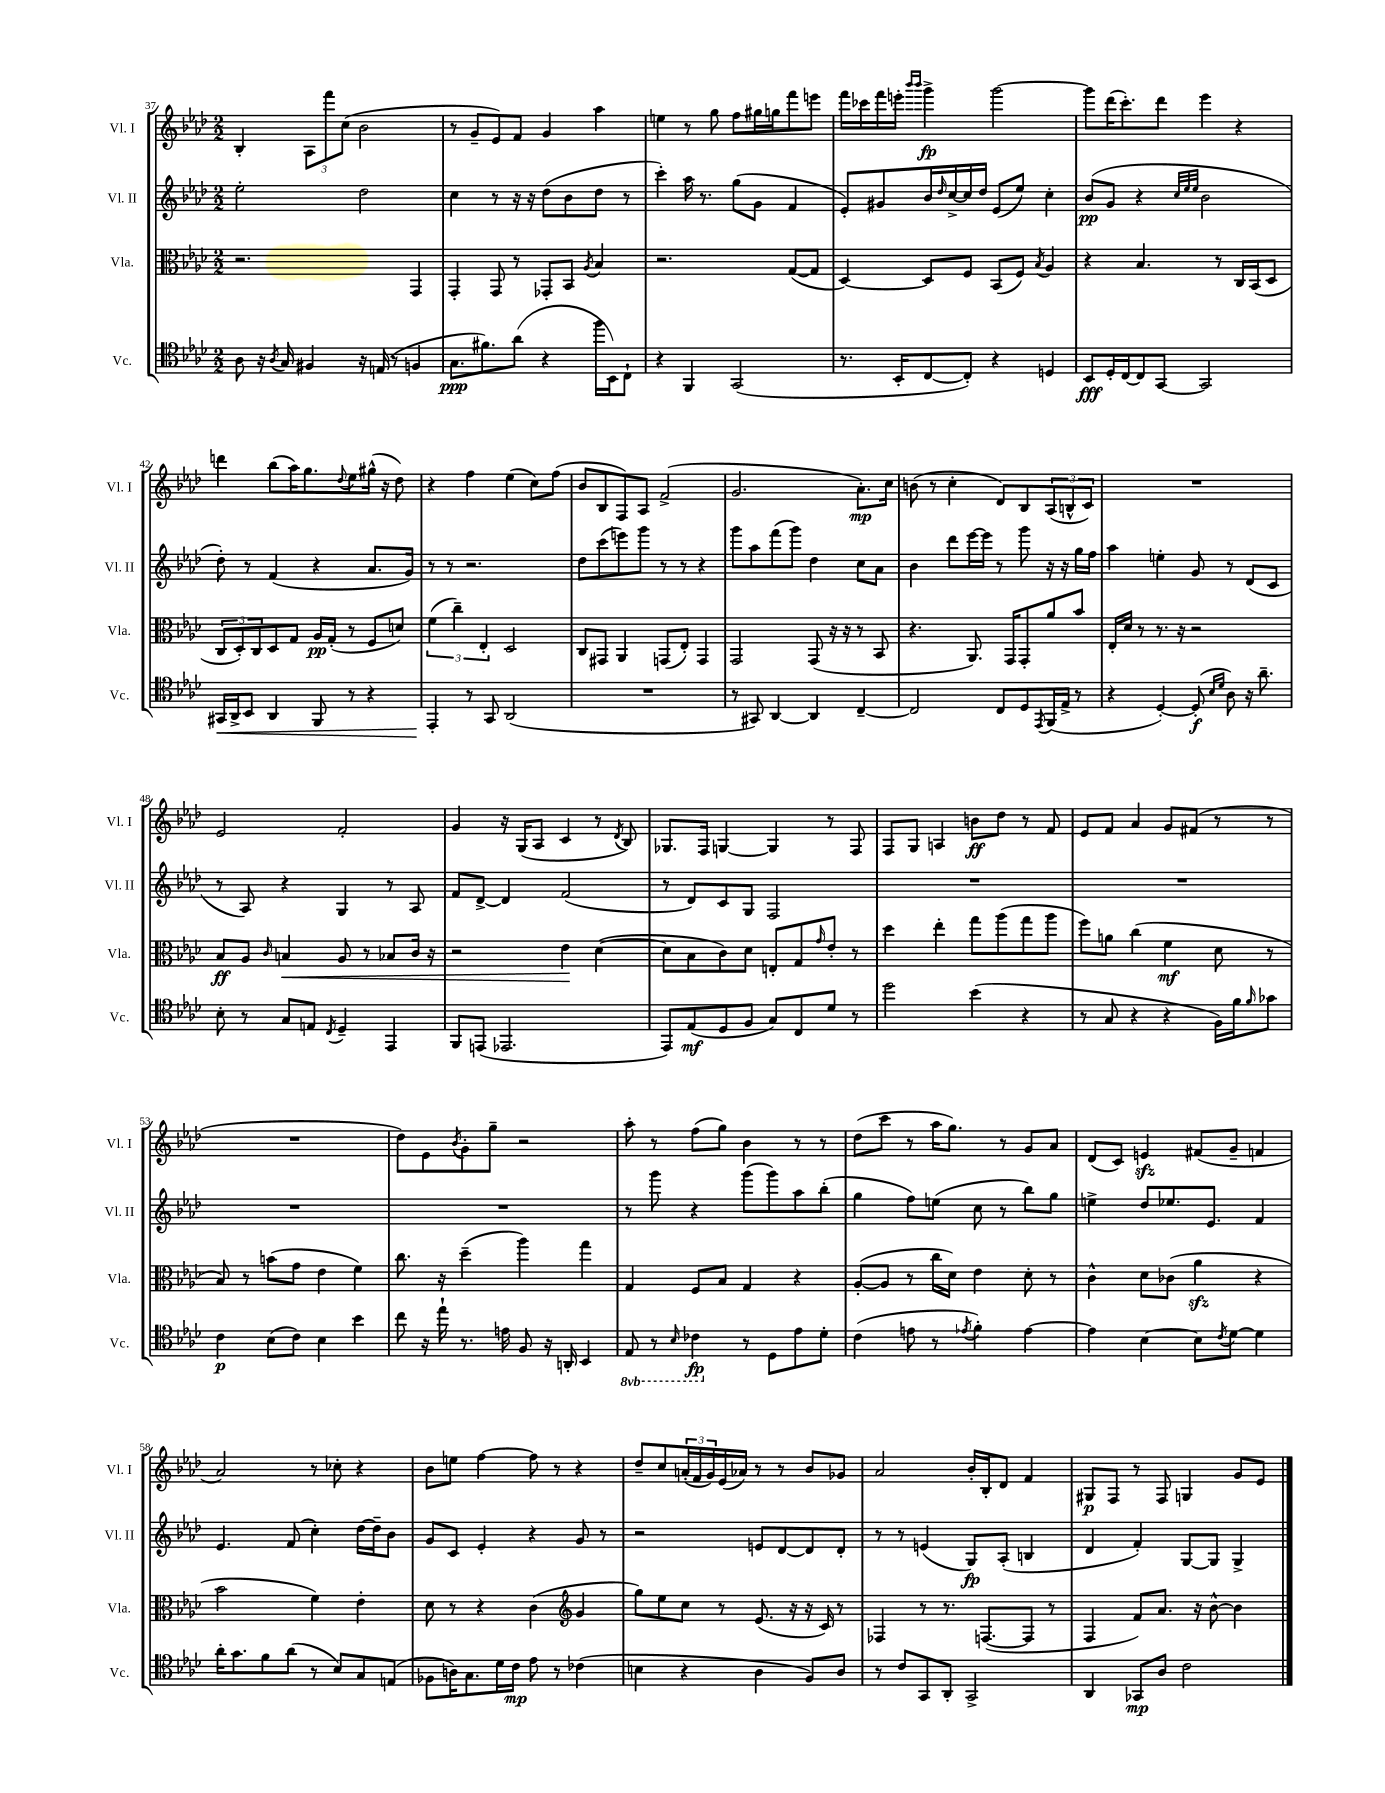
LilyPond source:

<<
\new StaffGroup <<
\new Staff = "s0" \with { instrumentName = "Vl. I" shortInstrumentName = "Vl. I" } {
    \clef treble \key aes \major \numericTimeSignature \time 2/2
    bes4-. \tuplet 3/2 { aes8 f'''8 c''8( } bes'2 |
    r8 g'8-- ees'8) f'8 g'4 aes''4 |
    e''4 r8 g''8 f''8 gis''16 g''16 f'''8 e'''8 |
    f'''16 ces'''16 f'''16 e'''16-. \grace { bes'''16 bes'''16 } g'''4->\fp g'''2~ |
    g'''8 des'''16( c'''8.-.) des'''8 ees'''4 r4 |
    d'''4 bes''8( aes''16) g''8. \appoggiatura { des''8 } ees''8 gis''16-^( r16 des''8) |
    r4 f''4 ees''4( c''8) f''8( |
    bes'8 bes8 f8) aes8 f'2->( |
    g'2. aes'8.-.\mp) c''16 |
    b'8( r8 c''4-. des'8) bes8 \tuplet 3/2 { aes8( b8-^ c'8) } |
    R1 |
    ees'2 f'2-. |
    g'4 r16 g16( aes8 c'4 r8 \acciaccatura { des'8 } bes8) |
    ges8. f16 g4~ g4 r8 f8 |
    f8 g8 a4 b'8\ff des''8 r8 f'8 |
    ees'8 f'8 aes'4 g'8 fis'8( r8 r8 |
    R1 |
    des''8) ees'8 \acciaccatura { bes'8 } g'8-. g''8-- r2 |
    aes''8-. r8 f''8( g''8) bes'4 r8 r8 |
    des''8( c'''8 r8 aes''16 g''8.) r8 g'8 aes'8 |
    des'8( c'8) e'4\sfz fis'8( g'8-- f'4 |
    aes'2) r8 ces''8-. r4 |
    bes'8 e''8 f''4~ f''8 r8 r4 |
    des''8-- c''8 \tuplet 3/2 { a'16-.( f'16 g'16) } ees'16( aes'16) r8 r8 bes'8 ges'8 |
    aes'2 bes'16-. bes16-. des'8 f'4 |
    gis8\p f8 r8 f8 g4 g'8 ees'8 \bar "|." |
}
\new Staff = "s1" \with { instrumentName = "Vl. II" shortInstrumentName = "Vl. II" } {
    \clef treble \key aes \major \numericTimeSignature \time 2/2
    ees''2-. des''2 |
    c''4 r8 r16 r16 des''8( bes'8 des''8 r8 |
    c'''4-.) aes''16 r8. g''8( g'8 f'4 |
    ees'8-.) gis'8 bes'16 \grace { des''16 } c''16~-> c''16 des''16 ees'8( ees''8) c''4-. |
    bes'8\pp( g'8 r4 \grace { c''32 ees''32 ees''32 } bes'2 |
    des''8-.) r8 f'4( r4 aes'8. g'16) |
    r8 r8 r2. |
    des''8 c'''8( e'''8) g'''8 r8 r8 r4 |
    g'''8 aes''8 f'''8( g'''8) des''4 c''8 aes'8 |
    bes'4 des'''8 ees'''16~ ees'''16 r8 g'''8 r16 r16 g''16 f''16 |
    aes''4 e''4-. g'8 r8 des'8( c'8 |
    r8 aes8) r4 g4 r8 aes8 |
    f'8 des'8~-> des'4 f'2( |
    r8 des'8) c'8 g8 f2 |
    R1 |
    R1 |
    R1 |
    R1 |
    r8 g'''8 r4 g'''8( g'''8) aes''8 bes''8-.( |
    g''4 f''8) e''8( c''8 r8 bes''8) g''8 |
    e''4-> des''8 ees''8. ees'8. f'4 |
    ees'4. f'8( c''4-.) des''16~ des''16-- bes'8 |
    g'8 c'8 ees'4-. r4 g'8 r8 |
    r2 e'8 des'8~ des'8 des'8-. |
    r8 r8 e'4( g8\fp) aes8-.( b4 |
    des'4 f'4-.) g8~ g8 g4-> \bar "|." |
}
\new Staff = "s2" \with { instrumentName = "Vla." shortInstrumentName = "Vla." } {
    \clef alto \key aes \major \numericTimeSignature \time 2/2
    r2. g,4 |
    g,4-. g,8 r8 ges,8-. bes,8 \acciaccatura { aes8 } bes4 |
    r2. g8~( g8 |
    des4~) des8 f8 bes,8( f8) \acciaccatura { bes8 } aes4 |
    r4 bes4. r8 c16 bes,16( des8 |
    \tuplet 3/2 { c8 des8-.) c8 } des8 g8 aes16\pp g16-.( r8 f8 d'8) |
    \tuplet 3/2 { f'4( c''4--) ees4-. } des2 |
    c8 gis,8 aes,4 g,8( ees8-.) g,4 |
    g,2 g,8( r16 r16 r8 bes,8 |
    r4. aes,8.) g,16 g,8-. aes'8 bes'8 |
    ees16-. des'16 r8 r8. r16 r2 |
    bes8\ff aes8 \grace { c'16 } b4\< aes8 r8 bes8 c'16 r16 |
    r2 ees'4\! des'4~( |
    des'8 bes8 c'8) des'8 e8-. g8 \grace { g'16 } ees'8-. r8 |
    des''4 ees''4-. g''8 aes''8( g''8 aes''8 |
    f''8) a'8 c''4( f'4\mf des'8 r8 |
    bes8) r8 b'8( g'8 ees'4 f'4) |
    c''8. r16 des''4--( aes''4) g''4 |
    g4 f8 bes8 g4 r4 |
    aes8~-.( aes8 r8 c''16 des'16) ees'4 des'8-. r8 |
    c'4-^ des'8 ces'8( aes'4\sfz r4 |
    bes'2 f'4) ees'4-. |
    des'8 r8 r4 c'4( \clef treble g'4 |
    g''8) ees''8 c''8 r8 ees'8.( r16 r16 c'16) r8 |
    fes4 r8 r8. f8.~( f8 r8 |
    f4 f'8) aes'8. r16 bes'8~-^ bes'4 \bar "|." |
}
\new Staff = "s3" \with { instrumentName = "Vc." shortInstrumentName = "Vc." } {
    \clef tenor \key aes \major \numericTimeSignature \time 2/2 \set Staff.ottavationMarkups = #ottavation-simple-ordinals
    aes8 r16 \acciaccatura { aes8 } g16 fis4 r16 e16( r8 f4 |
    g8.\ppp fis'8.) aes'8( r4 f''16 bes,16) c8-! |
    r4 f,4 g,2( |
    r8. bes,16-. c8~ c8-.) r4 d4 |
    bes,8\fff des16-. c16~ c8 g,8~ g,2 |
    gis,16\< aes,16-> bes,8 aes,4 f,8 r8 r4 |
    ees,4-.\! r8 g,8 aes,2( |
    R1 |
    r8 gis,8) aes,4~ aes,4 c4~-- |
    c2 c8 des8 \acciaccatura { ees,8 } f,16( ees16-> r8 |
    r4 des4~-.) des8-.\f( \grace { bes16 des'16 } aes8) r16 aes'8.-- |
    bes8-. r8 g8 e8 \acciaccatura { c8 } des4-- ees,4 |
    f,8 e,8( ees,2. |
    ees,8) ees8\mf( des8 f8 g8) c8 des'8 r8 |
    des''2 bes'4( r4 |
    r8 g8 r4 r4 f16) f'16 \grace { f'16 } ges'8 |
    c'4\p bes8( c'8) bes4 bes'4 |
    c''8 r16 ees''16-! r8. e'16 f8 r16 a,16-. bes,4 |
    \ottava #-1 ees,8 r8 \grace { bes,16 } ces4\fp \ottava #0 r8 des8 ees'8 des'8-. |
    c'4( e'8 r8 \acciaccatura { ees'8 } f'4-.) ees'4~ |
    ees'4 bes4~ bes8 \acciaccatura { c'8 } des'8~ des'4 |
    aes'16-. g'8. f'8 aes'8( r8 bes8) g8 e8( |
    fes8 a16) g8. des'16 c'16\mp ees'8 r8 ces'4( |
    b4 r4 aes4 f8) aes8 |
    r8 c'8 g,8 aes,8-. g,2-> |
    aes,4 ges,8\mp aes8 c'2 \bar "|." |
}
>>
>>
\layout { \context { \Score currentBarNumber = #37 } }
